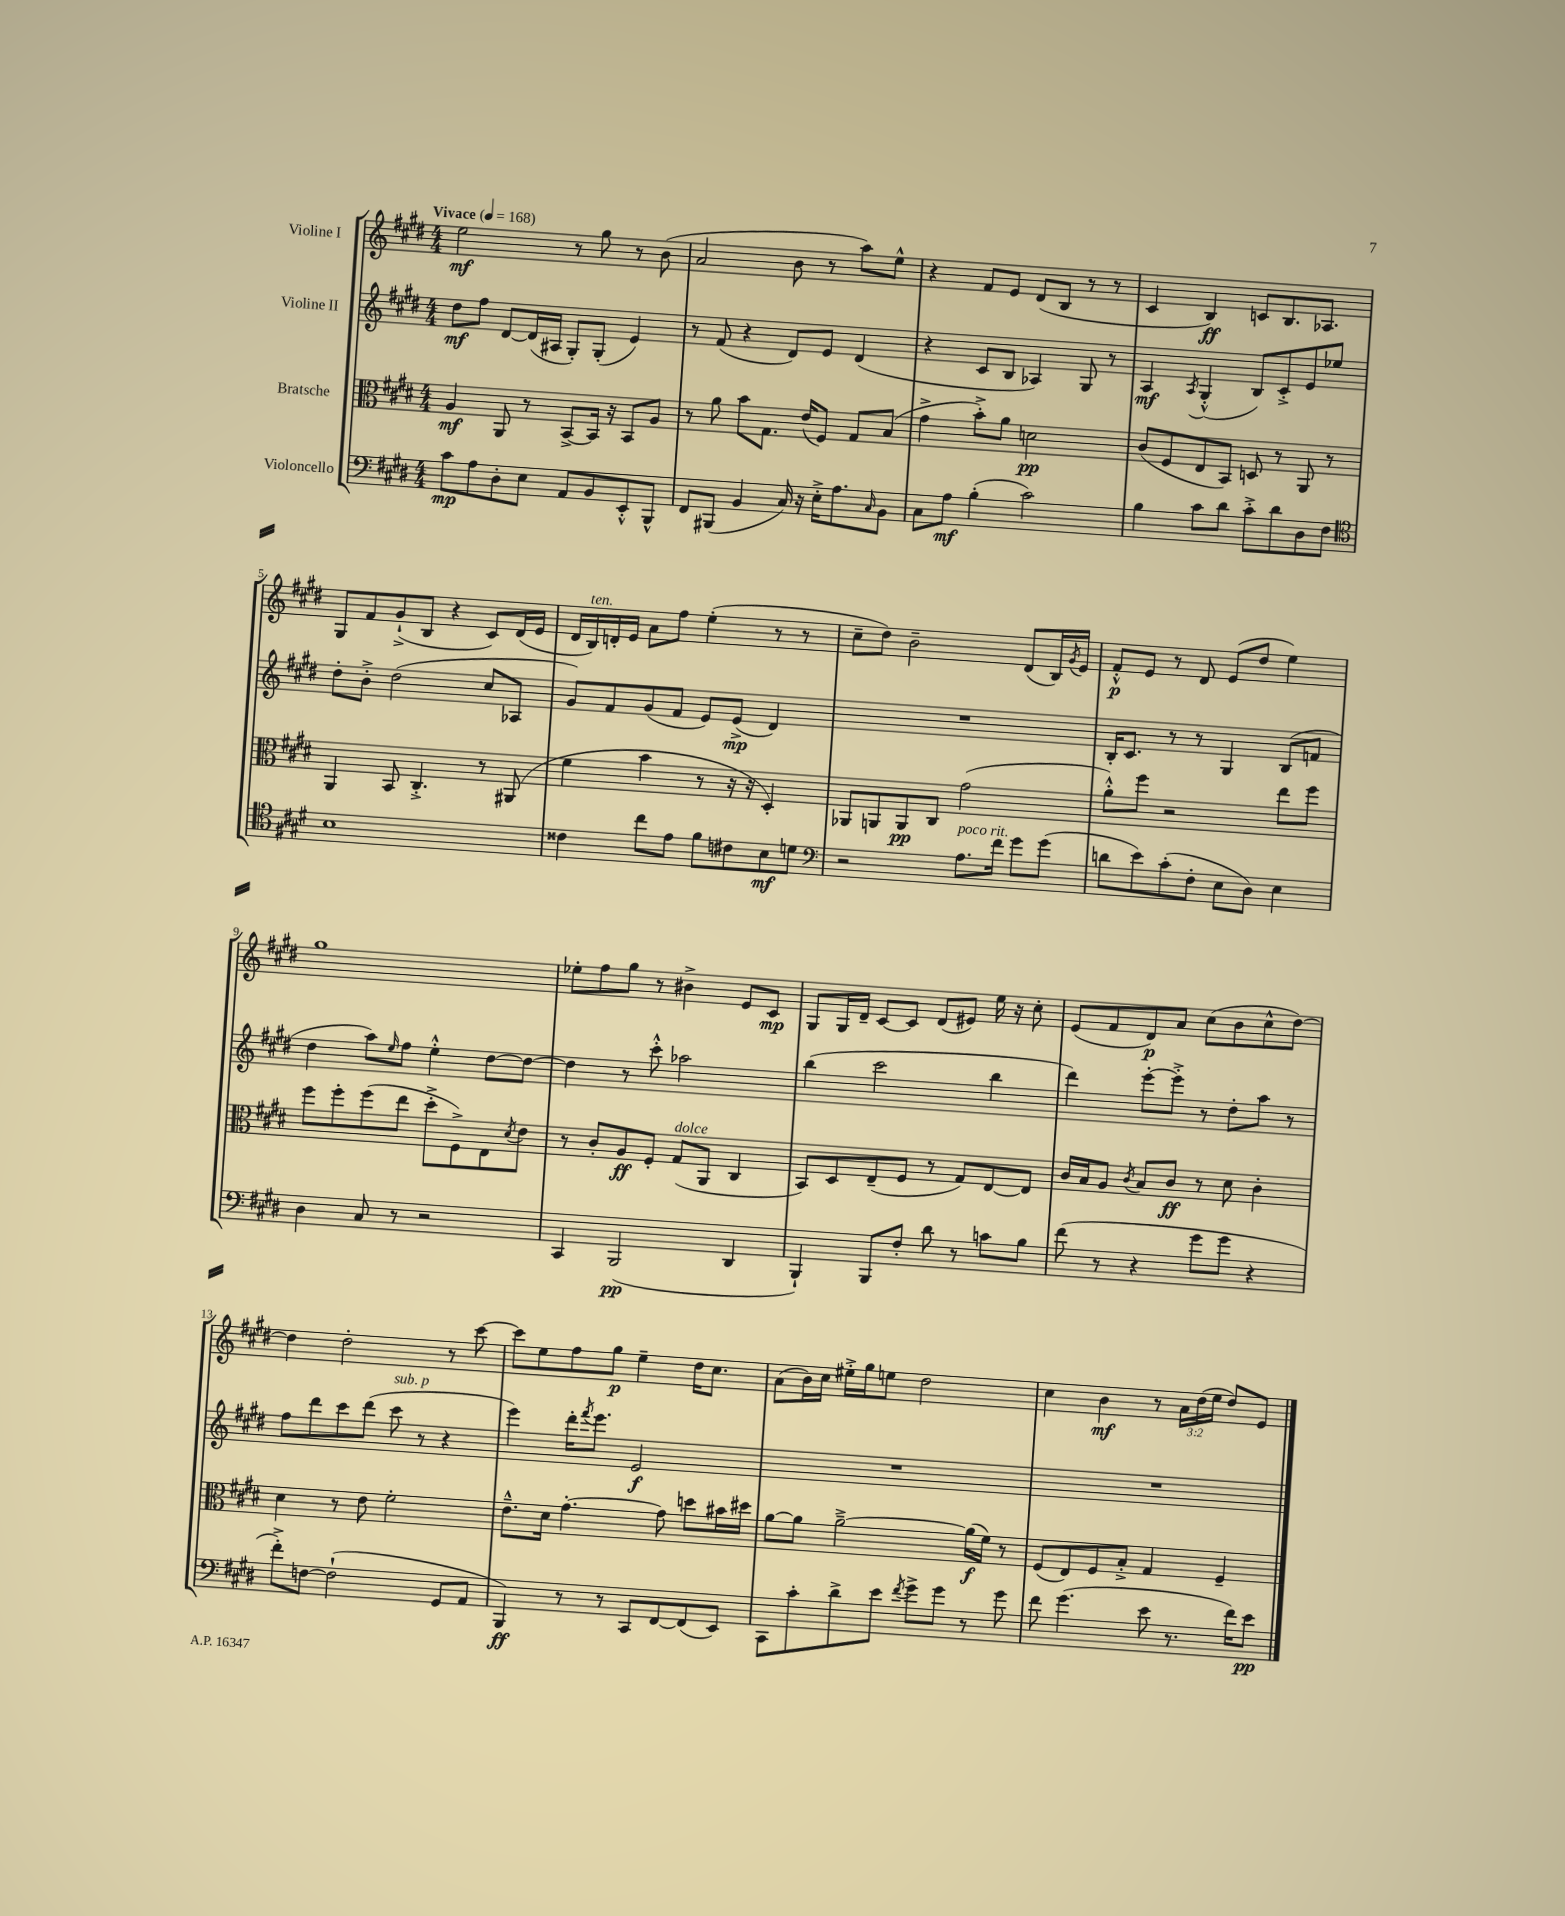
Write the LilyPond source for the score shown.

<<
\new StaffGroup <<
\new Staff = "s0" \with { instrumentName = "Violine I" } {
    \clef treble \key e \major \numericTimeSignature \time 4/4 \override Staff.TupletNumber.text = #tuplet-number::calc-fraction-text \tempo "Vivace" 4 = 168
    e''2\mf r8 gis''8 r8 b'8( |
    a'2 b'8 r8 a''8) e''8-^ |
    r4 fis'8 e'8 dis'8( b8 r8 r8 |
    cis'4 b4\ff) c'8 b8. aes8. |
    gis8 fis'8 gis'8-!->( b8 r4 cis'8) dis'16( e'16 |
    dis'16 b16^\markup { \italic "ten." }) d'16-. e'16 a'8 fis''8 e''4-.( r8 r8 |
    cis''8-- dis''8) b'2-- dis'8( b16) \acciaccatura { gis'8 } e'16 |
    fis'8-.-^\p e'8 r8 dis'8 e'8( dis''8 e''4) |
    gis''1 |
    ees''8-. fis''8 gis''8 r8 bis'4-> e'8 cis'8\mp |
    gis8 gis16 dis'16-- cis'8~ cis'8 dis'8( eis'8) e''16 r16 cis''8-. |
    e'8( fis'8 dis'8\p) a'8 cis''8( b'8 cis''8-^ dis''8~) |
    dis''4 dis''2-. r8 cis'''8~ |
    cis'''8 e''8 fis''8 gis''8\p e''4-- dis''16 cis''8. |
    a'8( b'16) cis''16 eis''16-.-> gis''16 e''8 dis''2 |
    cis''4 b'4\mf r8 \tuplet 3/2 { a'16 dis''16( e''16 } dis''8) e'8 \bar "|." |
}
\new Staff = "s1" \with { instrumentName = "Violine II" } {
    \clef treble \key e \major \numericTimeSignature \time 4/4
    dis''8\mf fis''8 dis'8~ dis'16( ais16 gis8-.) gis8-.( e'4) |
    r8 fis'8( r4 dis'8) e'8 dis'4( |
    r4 cis'8 b8 aes4) gis8 r8 |
    a4\mf \acciaccatura { a8 } gis4-.-^( b8) cis'8-.-> e'8 ees''8 |
    dis''8-. b'8-.-> dis''2( cis''8 aes8 |
    gis'8) fis'8 gis'8( fis'8 e'8) e'8->\mp( dis'4) |
    R1 |
    b16-. cis'8. r8 r8 gis4 b8( f'8 |
    dis''4 a''8) \grace { e''16 } fis''8 e''4-.-^ dis''8~ dis''8~ |
    dis''4 r8 cis'''8-.-^ aes''2 |
    b''4( cis'''2 b''4 |
    dis'''4) e'''8~-. e'''8-.-> r8 dis''8-. a''8 r8 |
    fis''8 dis'''8 cis'''8 dis'''8( cis'''8^\markup { \italic "sub. p" } r8 r4 |
    e'''4) dis'''16-. \acciaccatura { fis'''8 } e'''8. e'2\f |
    R1 |
    R1 \bar "|." |
}
\new Staff = "s2" \with { instrumentName = "Bratsche" } {
    \clef alto \key e \major \numericTimeSignature \time 4/4
    a4\mf a,8 r8 b,8~-> b,16 r16 b,8 a8 |
    r8 a'8 b'8 gis8. e'16( fis8) gis8 b8( |
    gis'4-> b'8-.->) a'8 d'2\pp |
    cis'8( fis8 e8 b,8) d8 r8 a,8 r8 |
    a,4 b,8 cis4.-.-> r8 ais,8( |
    fis'4 b'4 r8 r16 r16 dis4-.) |
    aes,8 a,8 a,8\pp cis8 gis'2( |
    a'8-.-^) fis''8 r2 e''8 fis''8 |
    fis''8 fis''8-. fis''8( e''8 dis''8-.-> fis8->) e8 \acciaccatura { dis'8 } e'8 |
    r8 cis'8-. a8\ff fis8-. gis8^\markup { \italic "dolce" }( a,8 cis4 |
    b,8) dis8 e8--( fis8 r8 gis8) e8~ e8 |
    cis'16 b16 a8 \acciaccatura { cis'8 } b8 cis'8\ff r8 dis'8 cis'4-. |
    dis'4 r8 e'8 fis'2-. |
    e'8.---^ dis'16 gis'4.~-. gis'8 d''8 bis'16 dis''16 |
    a'8~ a'8 a'2~---> a'16\f( fis'16) r8 |
    fis8( e8) fis8 b8-.-> gis4 fis4-- \bar "|." |
}
\new Staff = "s3" \with { instrumentName = "Violoncello" } {
    \clef bass \key e \major \numericTimeSignature \time 4/4
    cis'8\mp a8 dis8-. e8 a,8 b,8 e,8-.-^ b,,8-^ |
    fis,8 bis,,8( b,4 cis16) r16 e16-.-> a8. \grace { cis16 } b,8 |
    cis8 a8\mf b4-.( cis'2) |
    b4 cis'8 dis'8 cis'8-.-> dis'8 dis8 fis8 |
    \clef tenor b1 |
    cisis'4 cis''8 e'8 fis'8 cis'8 b8\mf d'8 |
    \clef bass r2 a8.^\markup { \italic "poco rit." } fis'16 gis'8 gis'8( |
    d'8 e'8) cis'8-.( fis8-. e8 dis8) e4 |
    dis4 cis8 r8 r2 |
    cis,4 b,,2\pp( dis,4 |
    b,,4-!) b,,8 fis8-. dis'8 r8 c'8 b8 |
    fis'8( r8 r4 gis'8 gis'8 r4 |
    fis'8-.->) f8~ f2-!( gis,8 a,8 |
    b,,4\ff) r8 r8 cis,8 fis,8~ fis,8( e,8) |
    cis,8 cis'8-. dis'8-> e'8 \acciaccatura { fis'8 } gis'8-> gis'8 r8 gis'8 |
    fis'8 gis'4.( e'8 r8. fis'16) e'8\pp \bar "|." |
}
>>
>>
